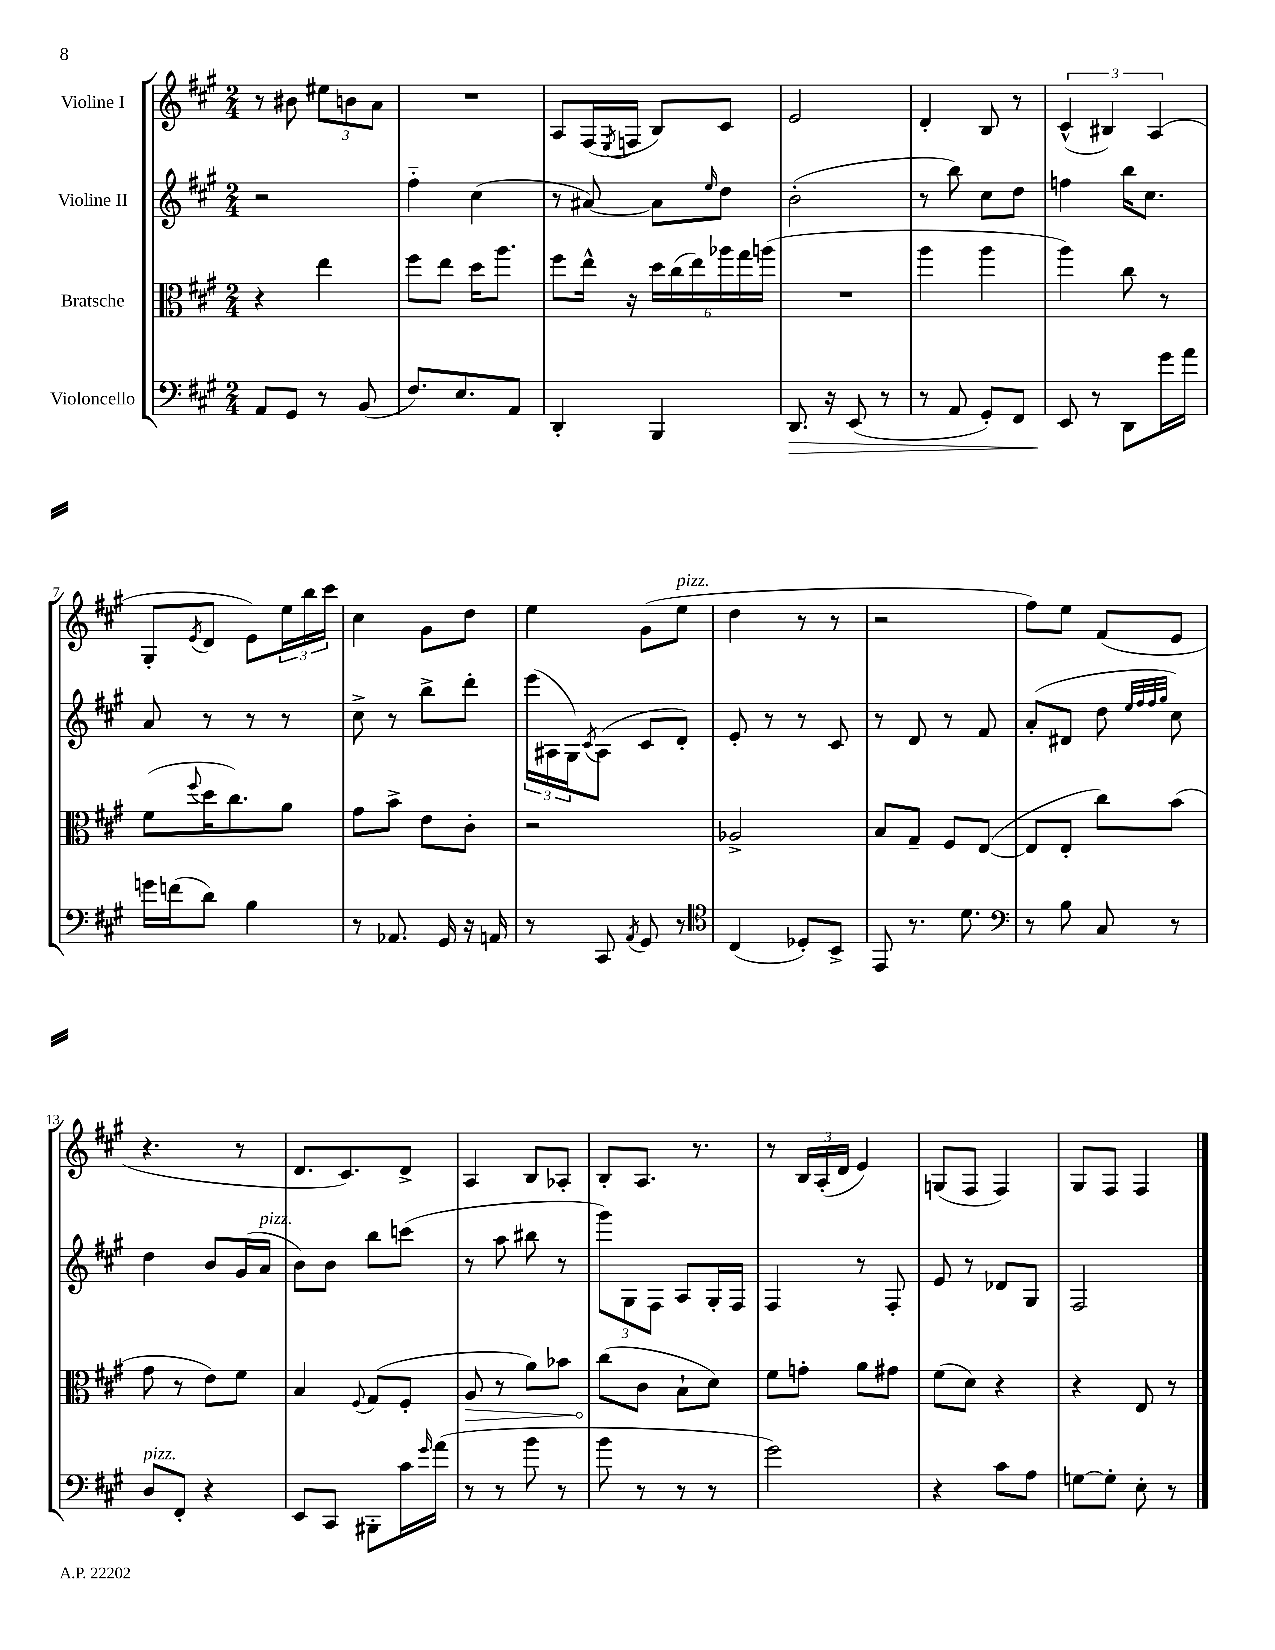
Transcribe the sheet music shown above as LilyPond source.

<<
\new StaffGroup <<
\new Staff = "s0" \with { instrumentName = "Violine I" } {
    \clef treble \key a \major \numericTimeSignature \time 2/4
    r8 bis'8 \tuplet 3/2 { eis''8 b'8 a'8 } |
    R2 |
    a8 fis16( \acciaccatura { e8 } f16 b8) cis'8 |
    e'2 |
    d'4-. b8 r8 |
    \tuplet 3/2 { cis'4-^( bis4) a4( } |
    gis8-. \acciaccatura { e'8 } d'8 e'8) \tuplet 3/2 { e''16 b''16 cis'''16 } |
    cis''4 gis'8 d''8 |
    e''4 gis'8( e''8^\markup { \italic "pizz." } |
    d''4 r8 r8 |
    r2 |
    fis''8) e''8 fis'8( e'8 |
    r4. r8 |
    d'8. cis'8.) d'8-> |
    a4 b8 aes8-. |
    b8-. a8. r8. |
    r8 \tuplet 3/2 { b16 a16-.( d'16 } e'4) |
    g8( fis8 fis4) |
    gis8 fis8 fis4 \bar "|." |
}
\new Staff = "s1" \with { instrumentName = "Violine II" } {
    \clef treble \key a \major \numericTimeSignature \time 2/4
    r2 |
    fis''4-_ cis''4( |
    r8 ais'8~) ais'8 \grace { e''16 } d''8 |
    b'2-.( |
    r8 b''8) cis''8 d''8 |
    f''4 b''16 cis''8. |
    a'8 r8 r8 r8 |
    cis''8-> r8 b''8-> d'''8-. |
    \tuplet 3/2 { e'''16( ais16 gis16) } \acciaccatura { cis'8 } ais8( cis'8 d'8-.) |
    e'8-. r8 r8 cis'8 |
    r8 d'8 r8 fis'8 |
    a'8-.( dis'8 d''8 \grace { e''32 fis''32 fis''32 gis''32 } cis''8) |
    d''4 b'8 gis'16( a'16^\markup { \italic "pizz." } |
    b'8) b'8 b''8 c'''8( |
    r8 a''8 bis''8 r8 |
    \tuplet 3/2 { gis'''8) gis8 fis8 } a8 gis16-. fis16 |
    fis4 r8 fis8-. |
    e'8 r8 des'8 gis8 |
    fis2 \bar "|." |
}
\new Staff = "s2" \with { instrumentName = "Bratsche" } {
    \clef alto \key a \major \numericTimeSignature \time 2/4
    r4 e''4 |
    fis''8 e''8 d''16 a''8. |
    fis''8 e''16-^ r16 \tuplet 6/4 { d''16 cis''16( e''16) aes''16 gis''16 a''16( } |
    R2 |
    a''4 a''4 |
    a''4) cis''8 r8 |
    fis'8( \appoggiatura { fis''8 } d''16 cis''8.) a'8 |
    gis'8 b'8-> e'8 cis'8-. |
    r2 |
    aes2-> |
    b8 gis8-- fis8 e8~( |
    e8 e8-. cis''8) b'8( |
    gis'8 r8 e'8) fis'8 |
    b4 \appoggiatura { fis8 } gis8( fis8-. |
    \once \override Hairpin.circled-tip = ##t a8\> r8 a'8) bes'8 |
    cis''8\!( cis'8 b8-! d'8) |
    fis'8 g'8-. a'8 gis'8 |
    fis'8( d'8) r4 |
    r4 e8 r8 \bar "|." |
}
\new Staff = "s3" \with { instrumentName = "Violoncello" } {
    \clef bass \key a \major \numericTimeSignature \time 2/4
    a,8 gis,8 r8 b,8( |
    fis8.) e8. a,8 |
    d,4-. b,,4 |
    d,8.\> r16 e,8( r8 |
    r8 a,8 gis,8-.) fis,8 |
    e,8\! r8 d,8 gis'16 a'16 |
    g'16 f'16( d'8) b4 |
    r8 aes,8. gis,16 r16 a,16 |
    r8 cis,8 \acciaccatura { a,8 } gis,8 r8 |
    \clef tenor cis4( des8-.) b,8-> |
    e,8 r8. d'8. |
    \clef bass r8 b8 cis8 r8 |
    d8^\markup { \italic "pizz." } fis,8-. r4 |
    e,8 cis,8 bis,,8-. cis'16 \grace { gis'16 } a'16( |
    r8 r8 b'8 r8 |
    b'8 r8 r8 r8 |
    gis'2) |
    r4 cis'8 a8 |
    g8~ g8-. e8-. r8 \bar "|." |
}
>>
>>
